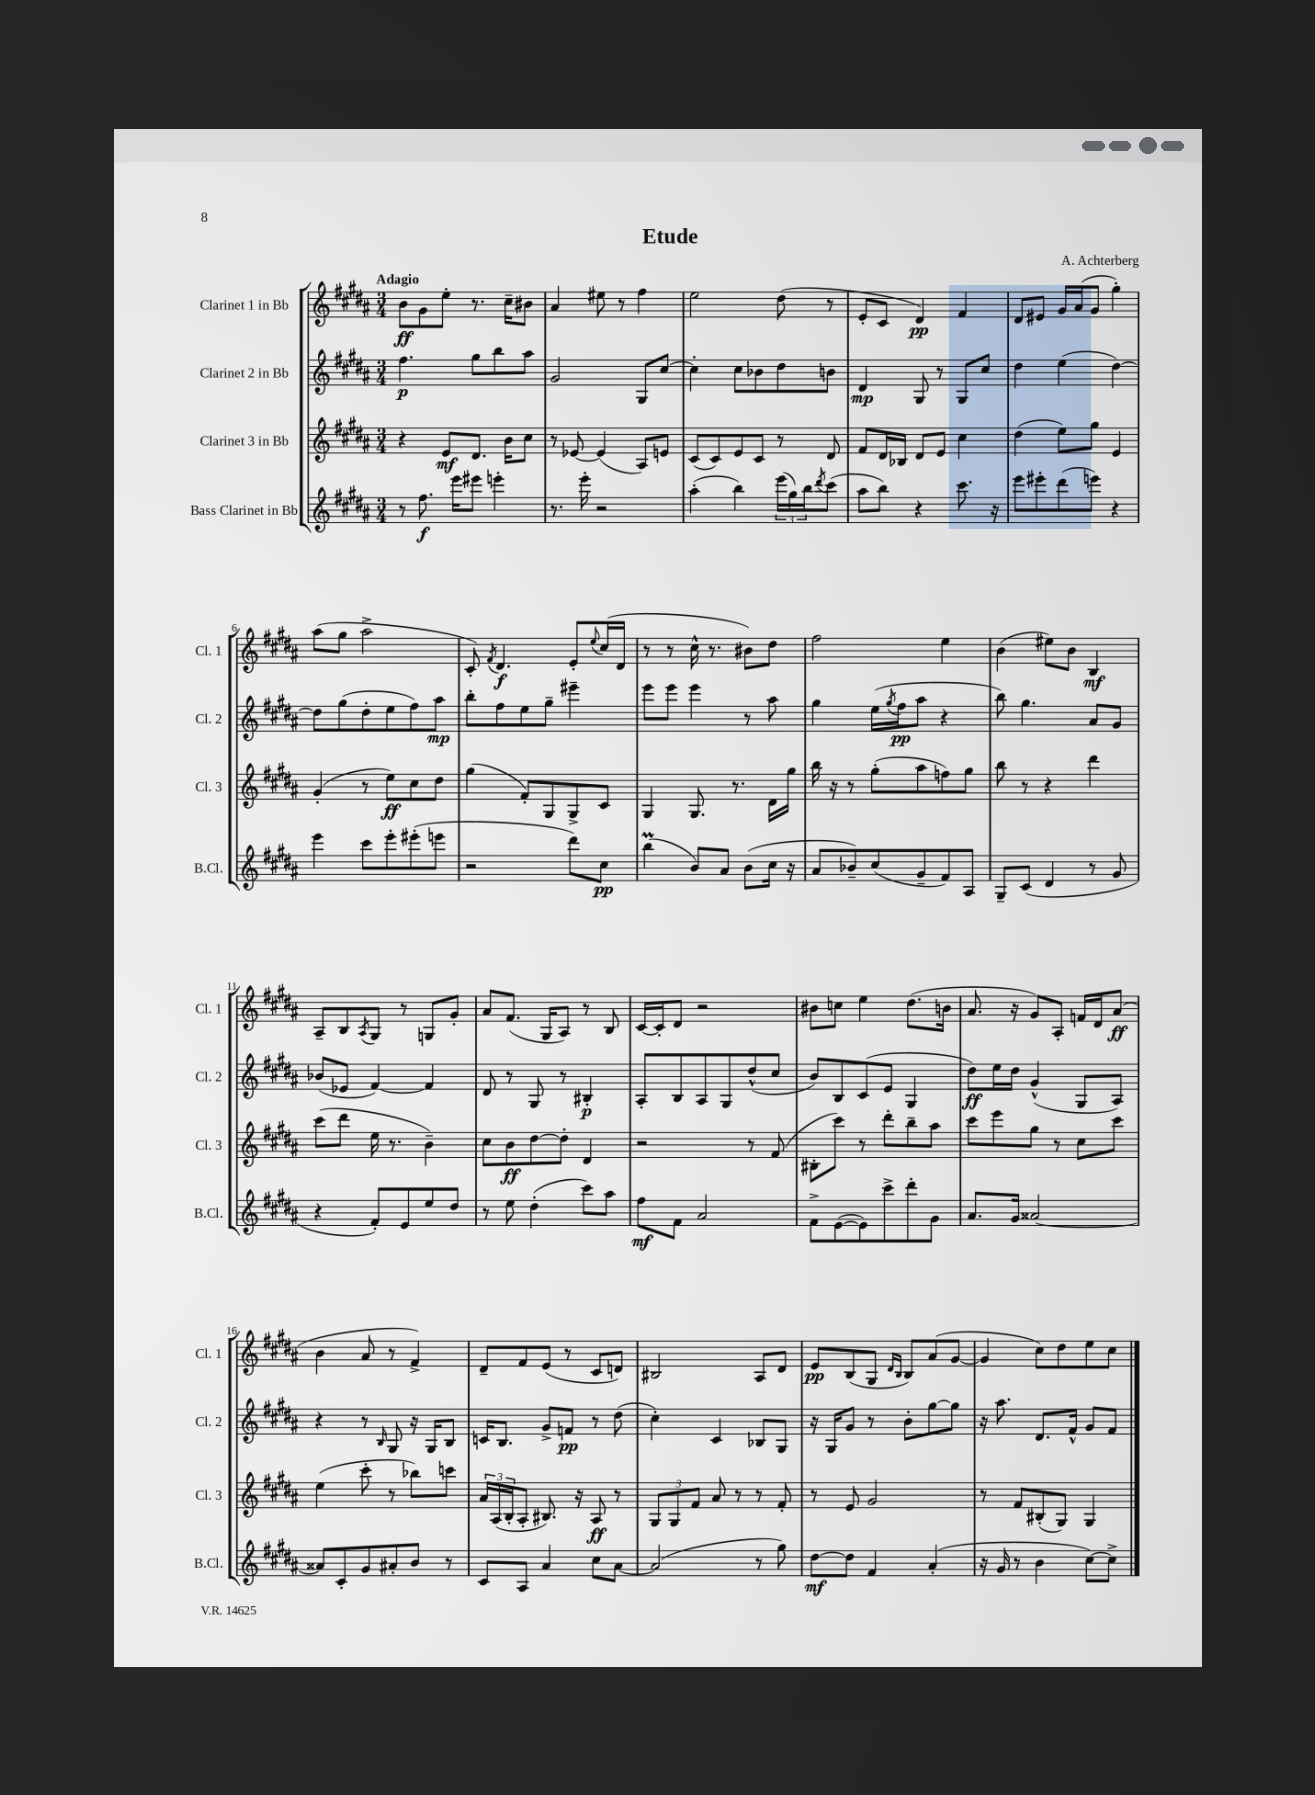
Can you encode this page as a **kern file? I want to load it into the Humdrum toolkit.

**kern	**kern	**kern	**kern
*staff4	*staff3	*staff2	*staff1
*clefG2	*clefG2	*clefG2	*clefG2
*k[f#c#g#d#a#]	*k[f#c#g#d#a#]	*k[f#c#g#d#a#]	*k[f#c#g#d#a#]
*M3/4	*M3/4	*M3/4	*M3/4
8r	4r	4.ff#\	8b\L
8.ff#\	.	.	8g#\
.	8e/L	.	8ee'\J
16eee\LK	.	.	.
8eee#\J	8.d#/J	8gg#\L	8.r
4eee'\	.	8bb\	.
.	16b\LK	.	16cc#~\LK
.	8cc#\J	8aa#\J	8b#\J
=	=	=	=
8.r	8r	2g#/	4a#/
.	[8e-/	.	.
16eee'\	.	.	.
2r	(4e-/]	.	8ee#\
.	.	.	8r
.	8A#/L)	8G#/L	4ff#\
.	8e/J	[8cc#/J	.
=	=	=	=
(4aa#'\	(8c#/L	4cc#'\]	2ee\
.	8c#/)	.	.
4bb\)	8e/	8cc#\L	.
.	8c#/J	8b-\	.
(24eee\LL	8r	8dd#\	(8dd#\
24gg#\)	.	.	.
24bb\J	.	.	.
8qddd#/	.	.	.
(8ccc#\J	8d#/	8b\J	8r
=	=	=	=
8aa#\L	8f#/L	4d#/	8e'/L
8bb\J)	16d#/L	.	8c#/J
.	16B-/JJ	.	.
4r	8d#/L	8G#/	4d#/)
.	8e/J	8r	.
8.ccc#\	4cc#\	8G#/L	4f#/
.	.	8cc#/J	.
16r	.	.	.
=	=	=	=
8eee\L	(4dd#\	4dd#\	8d#/L
8eee#'\	.	.	8e#/J
(8ddd#\	8ee\L)	(4ee\	16g#/LL
.	.	.	(16a#/J
8eee\J)	8gg#\J	.	8g#/J
4r	4e/	[4dd#\)	4gg#'\)
=	=	=	=
4eee\	(4g#'/	8dd#\]L	(8aa#\L
.	.	(8gg#\	8gg#\J
8ccc#\L	8r	8dd#'\	2aa#^\
8eee'\	8ee\L)	8ee\	.
(8eee#'\	8cc#\	8ff#\)	.
8eee\J	8dd#\J	8aa#\J	.
=	=	=	=
2r	(4gg#\	8bb'\L	8c#'/)
.	.	.	8qf#/
.	.	8ff#\	4.d#/
.	8f#'/L)	8ee\	.
.	8G#/	8gg#~\J	.
8ddd#\L)	8G#^/	4eee#~\	8e'/L
.	.	.	8qqee/
8cc#\J	8c#/J	.	(16cc#/L
.	.	.	16d#/JJ
=	=	=	=
(4bb\	4G#/	8eee\L	8r
.	.	8eee\J	8r
8b/L)	8.G#/	4eee\	16cc#^^\
.	.	.	8.r
8a#/J	.	.	.
.	8.r	.	.
(8b\L	.	8r	8b#\L)
16cc#\Jk	16d#\LL	8aa#\	8dd#\J
16r	16gg#\JJ	.	.
=	=	=	=
8a#/L	16bb\	4gg#\	2ff#\
.	16r	.	.
8b-~/)	8r	.	.
(8cc#/	(8gg#'\L	(16ee\LL	.
.	.	8qgg#/	.
.	.	16ff#\J	.
8g#~/	8aa#\	8aa#\J	.
8f#/)	8ff\)	4r	4ee\
8A#/J	8gg#\J	.	.
=	=	=	=
8G#~/L	8bb\	8bb\)	(4b\
(8c#/J	8r	4.gg#\	.
4d#/	4r	.	8ee#\L)
.	.	.	8b\J
8r	4ddd#\	8a#/L	4B/
8g#/	.	8g#/J	.
=	=	=	=
4r	(8ccc#\L	(8b-/L	8A#~/L
.	8ddd#\J	8e-/J	8B/
.	.	.	8qA#/
8f#'/L)	16ee\	[4f#/)	8G#/J
.	8.r	.	.
8e/	.	.	8r
8ee/	4b~\)	4f#/]	8G/L
8dd#/J	.	.	8g#'/J
=	=	=	=
8r	8cc#\L	8d#/	8a#/L
8ee\	8b\	8r	(8.f#/J
(4dd#'\	[8dd#\	8G#/	.
.	.	.	16G#/LK
.	8dd#'\]J	8r	8A#/J)
8ccc#\L)	4d#/	4B#'/	8r
8aa#\J	.	.	8B/
=	=	=	=
8ff#\L	2r	8A#'/L	[16c#/LL
.	.	.	16c#'/]J
8f#\J	.	8B/	8d#/J
2a#/	.	8A#/	2r
.	.	8G#/	.
.	8r	(8dd#^^/	.
.	(8f#/	8cc#/J	.
=	=	=	=
8f#^\L	8B#'\L	8b/L)	8b#\L
([8e\	8ccc#\J)	8B/	8cc\J
8e\])	8r	(8c#/	4ee\
8ccc#^\	8ddd#'\L	8e/J	.
8ddd#'\	8bb~\	4G#/	(8.dd#\L
8g#\J	8aa#\J	.	.
.	.	.	16b\Jk
=	=	=	=
8.a#/L	8ccc#\L	8dd#\L)	8.a#/
.	8eee\	16ee\L	.
16g#/Jk	.	16dd#\JJ	16r
[2a##/	8gg#\J	(4g#^^/	8g#/L)
.	8r	.	8A#'/J
.	8cc#\L	8G#/L	16f/LL
.	.	.	16d#/J
.	8ccc#\J	8A#/J)	(8a#/J
=	=	=	=
8a##/]L	(4ee\	4r	4b\
8c#'/	.	.	.
8g#/	8ccc#'\	8r	8a#/
.	.	16qqB/	.
8a#'/	8r	8G#/	8r
8b/J	8bb-\L)	16r	4f#^/)
.	.	16G#/LK	.
8r	8ccc\J	8B/J	.
=	=	=	=
8c#/L	24a#/LL	16c/LK	8d#~/L
.	(24A#/	.	.
.	.	8.B/J	.
.	24B'/J	.	.
8A#/J	8A#'/J	.	8f#/
4a#/	8.B#/)	8g#^/L	(8e/J
.	.	8f/J	8r
.	16r	.	.
8cc#\L	8A#/	8r	8c#/L
[8a#\J	8r	(8dd#\	8d/J)
=	=	=	=
(2a#/]	12G#/L	4cc#'\)	2B#/
.	12G#/	.	.
.	12f#/J	.	.
.	8a#/	4c#/	.
.	8r	.	.
8r	8r	8B-/L	8A#/L
8gg#\)	8f#'/	8G#/J	8d#/J
=	=	=	=
[8dd#\L	8r	16r	8e/L
.	.	16G#/LK	.
8dd#\]J	8e/	8g#/J	(8B/
4f#/	2g#/	8r	8G#/J
.	.	.	16qqd#/LL
.	.	.	16qqB/JJ
.	.	8b'\L	8B/L)
(4a#'/	.	[8gg#\	(8a#/
.	.	8gg#\]J	[8g#/J
=	=	=	=
16r	8r	16r	4g#/]
16g#/	.	8.aa#\	.
8r	8f#/L	.	.
4b\	(8B#'/	8.d#/L	8cc#\L)
.	8G#/J)	.	8dd#\
.	.	16f#^^/Jk	.
[8cc#\L)	4G#/	8g#/L	8ee\
8cc#^\]J	.	8f#/J	8cc#\J
==	==	==	==
*-	*-	*-	*-
